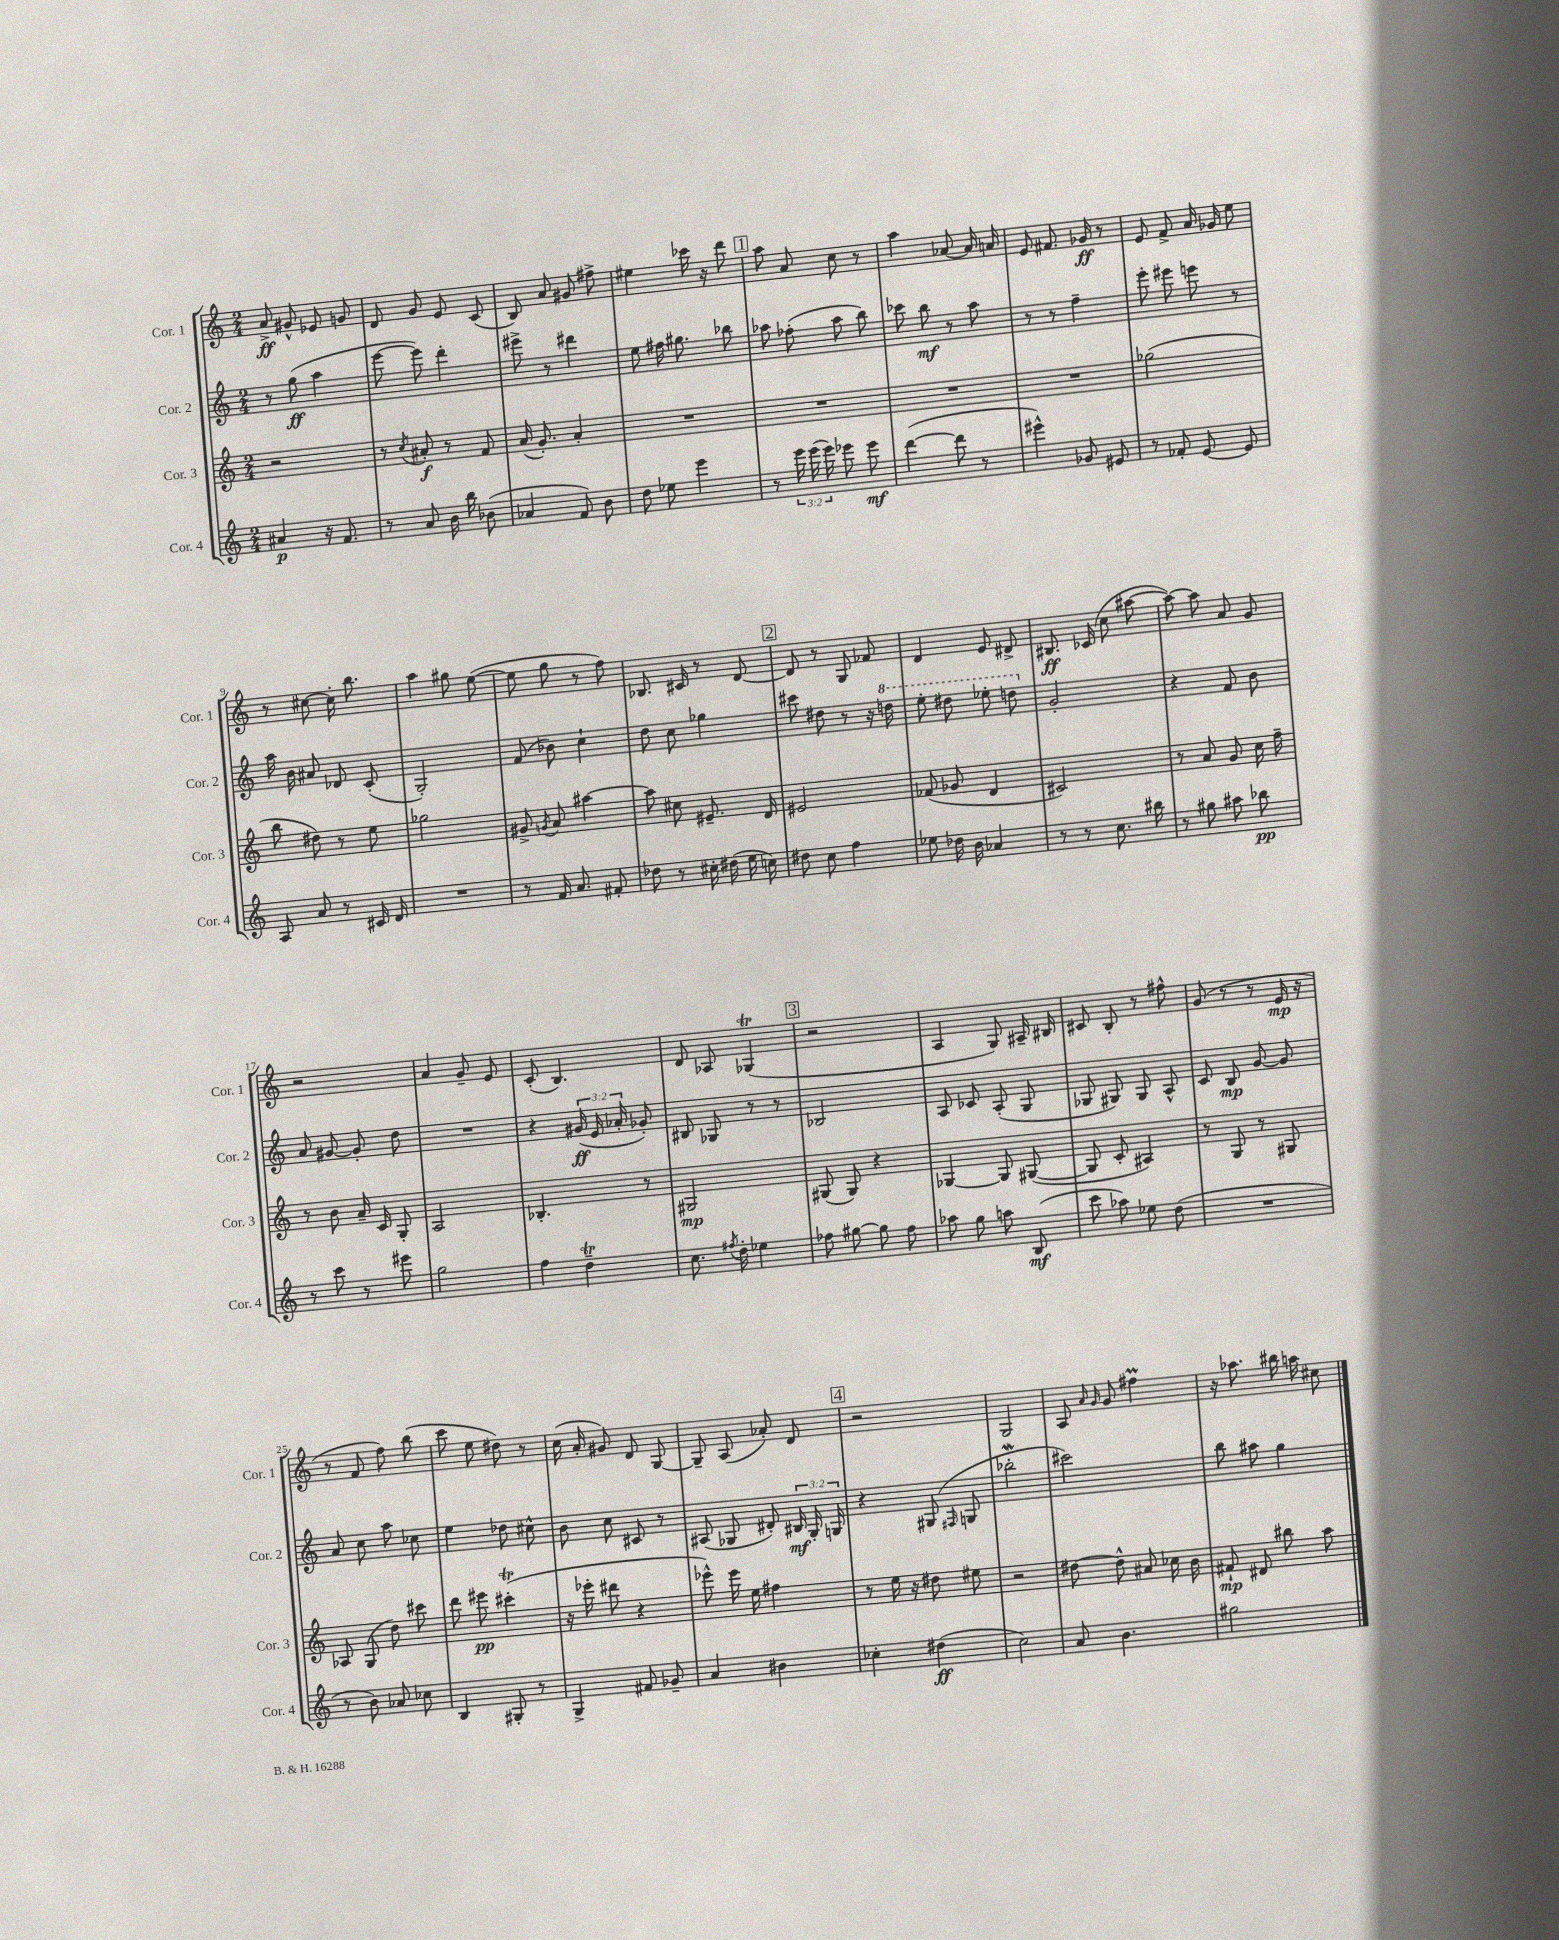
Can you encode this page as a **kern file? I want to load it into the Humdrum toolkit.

**kern	**kern	**kern	**kern
*staff4	*staff3	*staff2	*staff1
*clefG2	*clefG2	*clefG2	*clefG2
*k[]	*k[]	*k[]	*k[]
*M2/4	*M2/4	*M2/4	*M2/4
4a#	2r	8r	8a^
.	.	(8gg	8g#^^
16r	.	4aa	8e-
8.f	.	.	.
.	.	.	8g
=	=	=	=
8r	8r	[8eee	8d
.	8qcc	.	.
8a	8a#'	8eee])	8g
16b	8r	4ddd'	8e
16bb	.	.	.
(8b-	8f	.	(8c
=	=	=	=
4a-	(16a	8eee#^	8B)
.	8.g')	.	.
.	.	8r	8a
8f)	4a'	4ddd#	8g#
8b	.	.	8ff#^
=	=	=	=
8dd	2r	8ee	4ee#
8ee-	.	16ff#	.
.	.	8.gg#	.
4eee	.	.	16ccc-
.	.	.	16r
.	.	8bb-	8ddd
=	=	=	=
8r	2r	8aa-	8aa
24eee	.	(8ff-'	8a
(24eee	.	.	.
24eee)	.	.	.
8eee-	.	8aa-	8cc
8eee-	.	8bb)	8r
=	=	=	=
([4ddd	2r	8ccc-	4aa
.	.	8bb	.
8ddd]	.	8r	[8a-
8r	.	8aa	16a-]
.	.	.	16a
=	=	=	=
4eee#^^)	2r	8r	8e
.	.	8r	8.f#
8g-	.	4ff~	.
.	.	.	16g-
8e#	.	.	8r
=	=	=	=
8r	(2gg-	8eee'	8e
8f-'	.	8eee#	8f^
[8e	.	8eee	16a
.	.	.	16g-
8e]	.	8r	8ee
=	=	=	=
8A	8bb	16aa	8r
.	.	16b	.
8a	8dd#)	8a#	[8cc#
8r	8r	8d-	16cc#']
.	.	.	8.bb
16c#	8ee	(8c'	.
16d	.	.	.
=	=	=	=
2r	2gg-	2G')	4aa
.	.	.	8gg#
.	.	.	([8ee
=	=	=	=
8r	8g#^	(8f	8ee]
.	8qg	.	.
16f	8a	8b-)	8gg
8.a	.	.	.
.	[4aa#	4cc`	8r
8f#'	.	.	8ff)
=	=	=	=
8dd-	8aa#]	8dd	8.B-
8r	8cc#	8cc	.
.	.	.	16c#
16cc#'	8.e#~	4gg-	8r
(16dd#	.	.	.
16ee	.	.	[8d
16cc)	16d	.	.
=	=	=	=
8dd#	2e#	8ccc#	8d]
8cc	.	8dd#	8r
4ff	.	8r	8G
.	.	16r	8f-
.	.	16ddd	.
=	=	=	=
8ee-	(8f-	8eee'	4d
16dd-	8g-	8ddd#	.
16b	.	.	.
4a-	4d	8eee-'	8e
.	.	8ddd	8d#^
=	=	=	=
8r	2c#)	2g'	8.B#
8r	.	.	.
.	.	.	(16c-
8.cc	.	.	8cc
.	.	.	[8aa#
16bb#	.	.	.
=	=	=	=
8r	8r	4r	8aa#_)
8gg#	8a	.	8aa#]
8aa#	8g	8f	8a
8bb-	16cc	8b	8g
.	16ff~	.	.
=	=	=	=
8r	8r	8a	2r
8ccc	8b	[8g#	.
8r	16a~	8g#']	.
.	16c	.	.
8eee#	8G'	8dd	.
=	=	=	=
2gg	2A	2r	4a
.	.	.	8g~
.	.	.	8e
=	=	=	=
4ff	4.B-'	4r	(8c'
.	.	.	4.B)
4dd~	.	(24g#	.
.	.	24e	.
.	.	24a-'	.
.	8r	8g-')	.
=	=	=	=
8.cc	2G#	8B#	8d
.	.	8G-	8A-
8qff#	.	.	.
16dd'	.	.	.
4ee-	.	8r	(4G-
.	.	8r	.
=	=	=	=
8ff-	(8G#	2B-	2r
[8gg#	8G#)	.	.
8gg#]	4r	.	.
8ff-	.	.	.
=	=	=	=
8aa-	[4G-	8A	4A
8gg	.	8c-	.
8aa	8G-]	(8A'	8G)
(8B	([8G#	8G	16A#~
.	.	.	16B#
=	=	=	=
8ccc	8G#]	8G-	8c#
8aa-)	8c'	8G#)	8B'
8ee-	4A#)	8G#	8r
(8dd	.	8A^^	8ff#^^
=	=	=	=
2r	8r	8c	(8g
.	8G	8B	8r
.	8r	[8g	8r
.	8G#	8g]	16e
.	.	.	16r
=	=	=	=
8r	8A-	8a	8r
8b)	(8G	8cc	8f
8a-	8dd)	8aa	8ff)
8cc-	8ccc#	8cc-	(8bb
=	=	=	=
4B	8ddd	4ee	8ccc
.	8eee#	.	8ee
8G#'	(4ccc#'	8dd-	8dd#)
8r	.	8cc#^^	8r
=	=	=	=
4G^	16r	8b	(16cc
.	16eee-'	.	16a'
.	8ddd#	8cc	8g#)
8f#	4r	8c#	8d
8g-~	.	8r	[8G
=	=	=	=
4a	8eee-^^)	(8A#	8G~]
.	16eee-	8G-	(8A
.	16ee	.	.
4b#	4ff#	8d#')	8a-')
.	.	24B#	8d
.	.	24G-'	.
.	.	24G	.
=	=	=	=
4cc-'	8r	4r	2r
.	16ee	.	.
.	16r	.	.
(4dd#	8dd#	(8G#	.
.	.	16qqF#	.
.	8ee#	8G	.
=	=	=	=
2cc)	2r	2bb-'	2G
=	=	=	=
8a	[8dd#	2ccc#)	8A
.	.	.	16qqa
.	.	.	16qqg
4.b	8dd#^^]	.	8g
.	8a#	.	4ff#
.	16cc-	.	.
.	16b	.	.
=	=	=	=
2gg#	8f#`	8bb	16r
.	.	.	8.aa-
.	8d#	8aa#	.
.	8bb#	4gg	16bb#
.	.	.	16aa
.	8aa	.	8cc#
==	==	==	==
*-	*-	*-	*-
